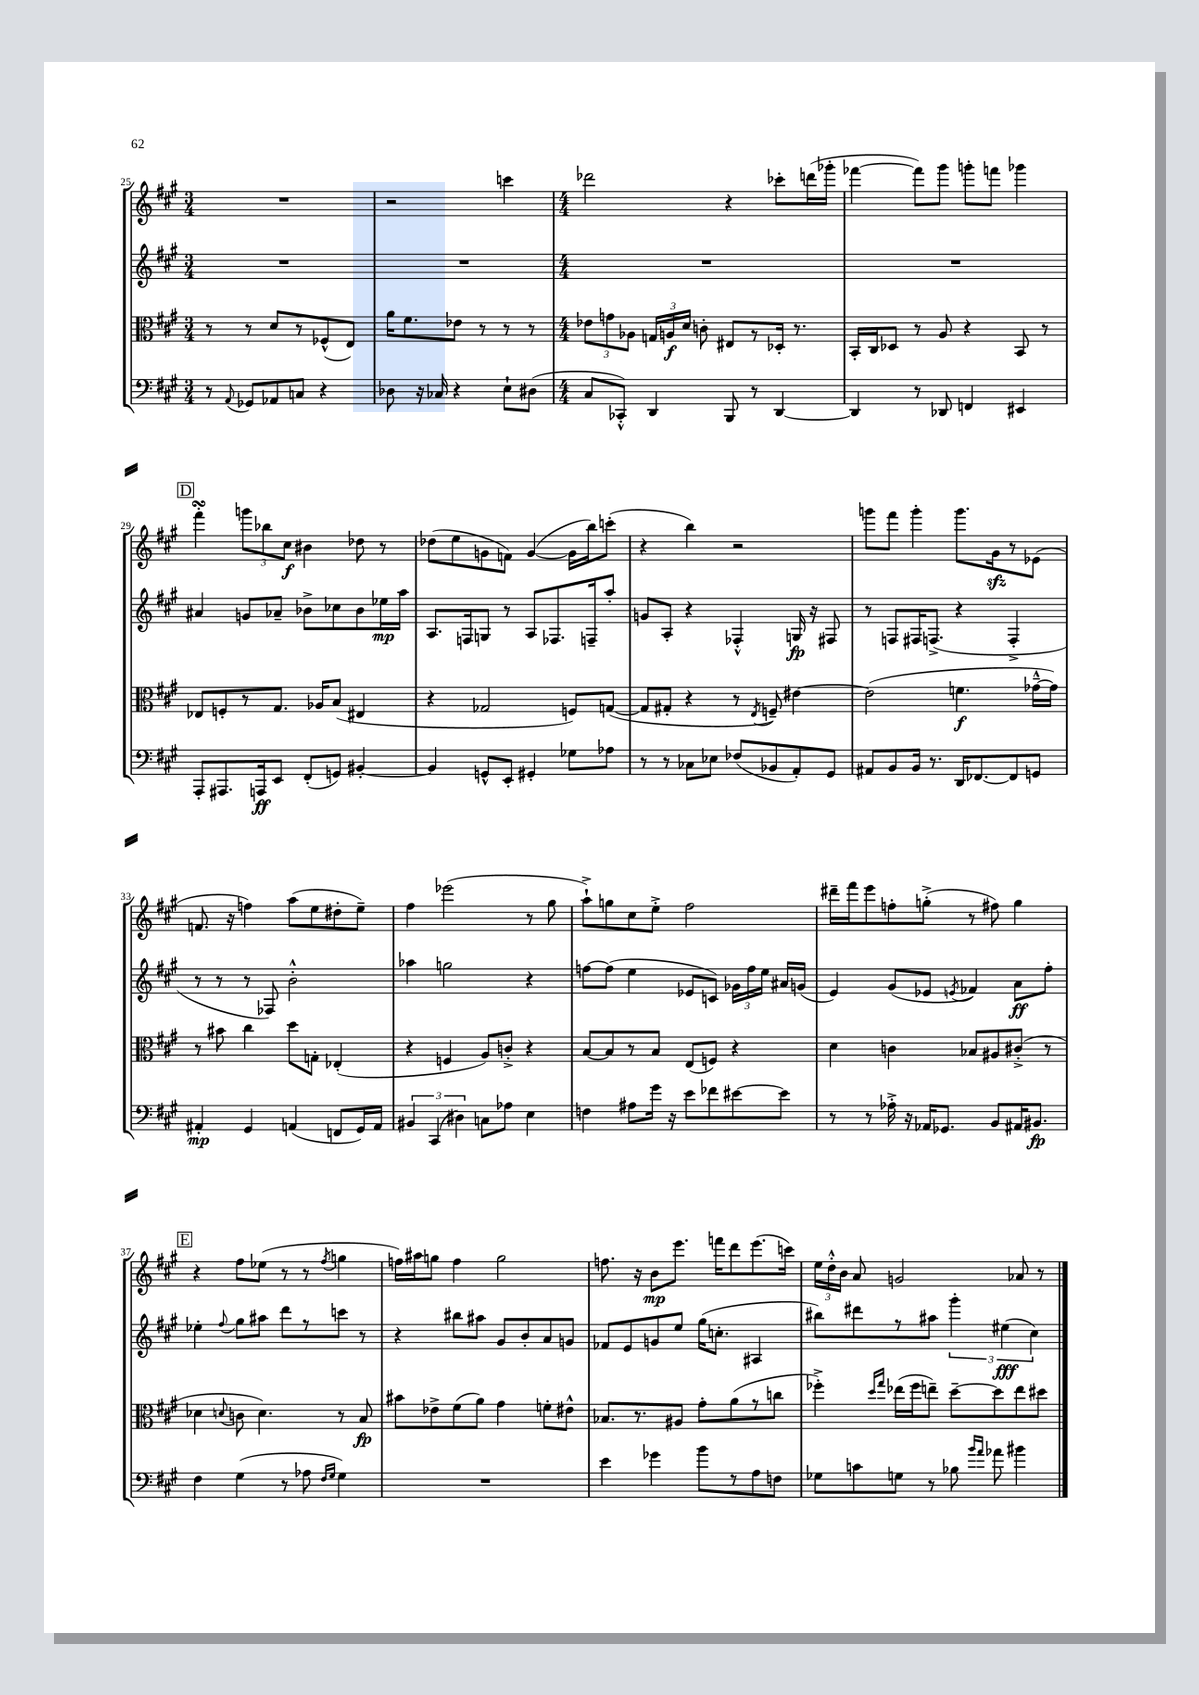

**kern	**kern	**kern	**kern
*staff4	*staff3	*staff2	*staff1
*clefF4	*clefC3	*clefG2	*clefG2
*k[f#c#g#]	*k[f#c#g#]	*k[f#c#g#]	*k[f#c#g#]
*M3/4	*M3/4	*M3/4	*M3/4
8r	8r	2.r	2.r
8qqAA	.	.	.
8GG-	8r	.	.
8AA-	8d	.	.
8C	8r	.	.
4r	(8F-^^	.	.
.	8E)	.	.
=	=	=	=
8D-	16a	2.r	2r
.	8.f#	.	.
16r	.	.	.
16C-	.	.	.
4r	8e-	.	.
.	8r	.	.
8E`	8r	.	4ccc
(8D#	8r	.	.
=	=	=	=
*M4/4	*M4/4	*M4/4	*M4/4
8C#	12e-	1r	2ddd-
.	12g	.	.
8CC-'^^)	.	.	.
.	12A-	.	.
4DD	24G	.	.
.	24A	.	.
.	24d	.	.
.	8c'	.	.
8BBB	8E#	.	4r
8r	8r	.	.
[4DD	16D-'	.	8ccc-'
.	8.r	.	.
.	.	.	(16ddd
.	.	.	16ggg-'
=	=	=	=
4DD]	16BB'	1r	[4fff-
.	16C#	.	.
.	8D-	.	.
8r	8r	.	8fff-])
8DD-	8A	.	8ggg#
4FF	4r	.	8ggg'
.	.	.	8fff
4EE#	8BB	.	4ggg-
.	8r	.	.
=	=	=	=
8AAA'	8E-	4a#	4fff#'
8.AAA#	8F'	.	.
.	8r	8g	12ggg
16AAA	.	.	.
.	.	.	12bb-
8EE	8.G#	8a-~	.
.	.	.	12cc#
(8FF#'	.	8b-^	4b#
.	16A-	.	.
8GG)	(8B	8cc-	.
[4BB#'	4E#	8b-	8dd-
.	.	16ee-	8r
.	.	16aa	.
=	=	=	=
4BB#]	4r	8.A	(8dd-
.	.	.	8ee
.	.	16F	.
8GG^^	2G-	8G	8g
8EE'	.	8r	8f)
4GG#'	.	8A	([4g
.	.	8.F-	.
8G-	8F)	.	16g]
.	.	16F~	16bb)
8A-	([8G	8aa'	(8ccc'
=	=	=	=
8r	8G]	8g	4r
8r	8G#'	8A'	.
8C-	4r	4r	4bb)
8E-	.	.	.
(8F-	8r	4F-'^^	2r
.	8qE	.	.
8BB-	8F~)	.	.
8AA')	[4e#	16G	.
.	.	16r	.
8GG#	.	8F#	.
=	=	=	=
8AA#	(2e#]	8r	8ggg
8BB	.	8F	8fff#
16BB	.	16F#	4ggg'
8.r	.	(8.F^	.
16DD	4.f	4r	8.ggg
[8.FF-	.	.	.
.	.	.	16g#
8FF-]	.	4F'^	8r
8GG	[16g-~^^	.	(8e-
.	16g-])	.	.
=	=	=	=
4AA#'	8r	8r	8.f
.	8b#	8r	.
.	.	.	16r
4GG#	4cc#	8r	4ff)
.	.	8F-)	.
(4AA	8dd	2b'^^	(8aa
.	8G'	.	8ee
8FF	(4E-'	.	8dd#'
16GG#)	.	.	8ee~)
16AA	.	.	.
=	=	=	=
6BB#	4r	4aa-	4ff#
(6CC#	.	.	.
.	4F	2gg	(2eee-
6D#)	.	.	.
8C	8A)	.	.
8A-	8c'^	.	.
4E	4r	4r	8r
.	.	.	8gg#
=	=	=	=
4F	[8B	[8ff	8aa`^)
.	8B]	(8ff]	8gg
8A#	8r	4ee	8cc#
16g#	8B	.	8ee'^
16r	.	.	.
8e	(8E	8e-	2ff#
8f-	8F)	8c)	.
[8e#	4r	24g-	.
.	.	24ff	.
.	.	24ee	.
8e#]	.	16a#	.
.	.	(16g	.
=	=	=	=
8r	4d	4e)	16ddd#~
.	.	.	16fff#
8r	.	.	8eee
16A-'^	4c	(8g#	8ff'
16r	.	.	.
16AA-	.	8e-	(8gg'^
8.GG-	.	.	.
.	.	8qe	.
.	8B-	4f-)	8r
8BB	8A#	.	8ff#)
16AA#	(8c#'^	8a	4gg
8.BB#	.	.	.
.	8r	8ff#'	.
=	=	=	=
4F#	4d-	4ee-'	4r
.	8qqd	8qqff#	.
(4G#	8c	8gg#	8ff#
.	4.d)	8aa#	(8ee-
8r	.	8ddd	8r
8A-	.	8r	8r
16qqF#	.	.	.
16qqG#	.	.	8qff#
4G#)	8r	8ccc	4gg
.	8B	8r	.
=	=	=	=
1r	8b#	4r	16ff)
.	.	.	16aa#
.	8e-^	.	8gg
.	(8f#	8bb#	4ff
.	8a)	8aa#	.
.	4g#	8g#	2gg
.	.	8b'	.
.	8f'	8a	.
.	8e#^^	8g	.
=	=	=	=
4e	8.B-	8f-	8.ff
.	.	8e	.
.	8.r	.	16r
4g-	.	8g	8b
.	8A#	8ee	8.eee
8b	8g#'	(16gg#	.
.	.	8.cc'	16fff
8r	(8a	.	8ddd
8A	8r	4A#	(8.eee
8F	8cc	.	.
.	.	.	16ccc)
=	=	=	=
8G-	4ff-'^)	8bb#)	24ee
.	.	.	24dd'^^
.	.	.	24b
8c	.	8ddd#	8a
.	16qqdd	.	.
.	16qqgg#	.	.
8G	(16ee-	8r	2g
.	16ff-	.	.
8r	8ee~)	8aa#	.
8B-	[8dd~	6ggg#'	.
16qqb	.	.	.
16qqa	.	.	.
8a-	8dd]	.	.
.	.	(6ee#	.
4b#	8ee	.	8a-
.	.	6cc#)	.
.	8dd#	.	8r
==	==	==	==
*-	*-	*-	*-
